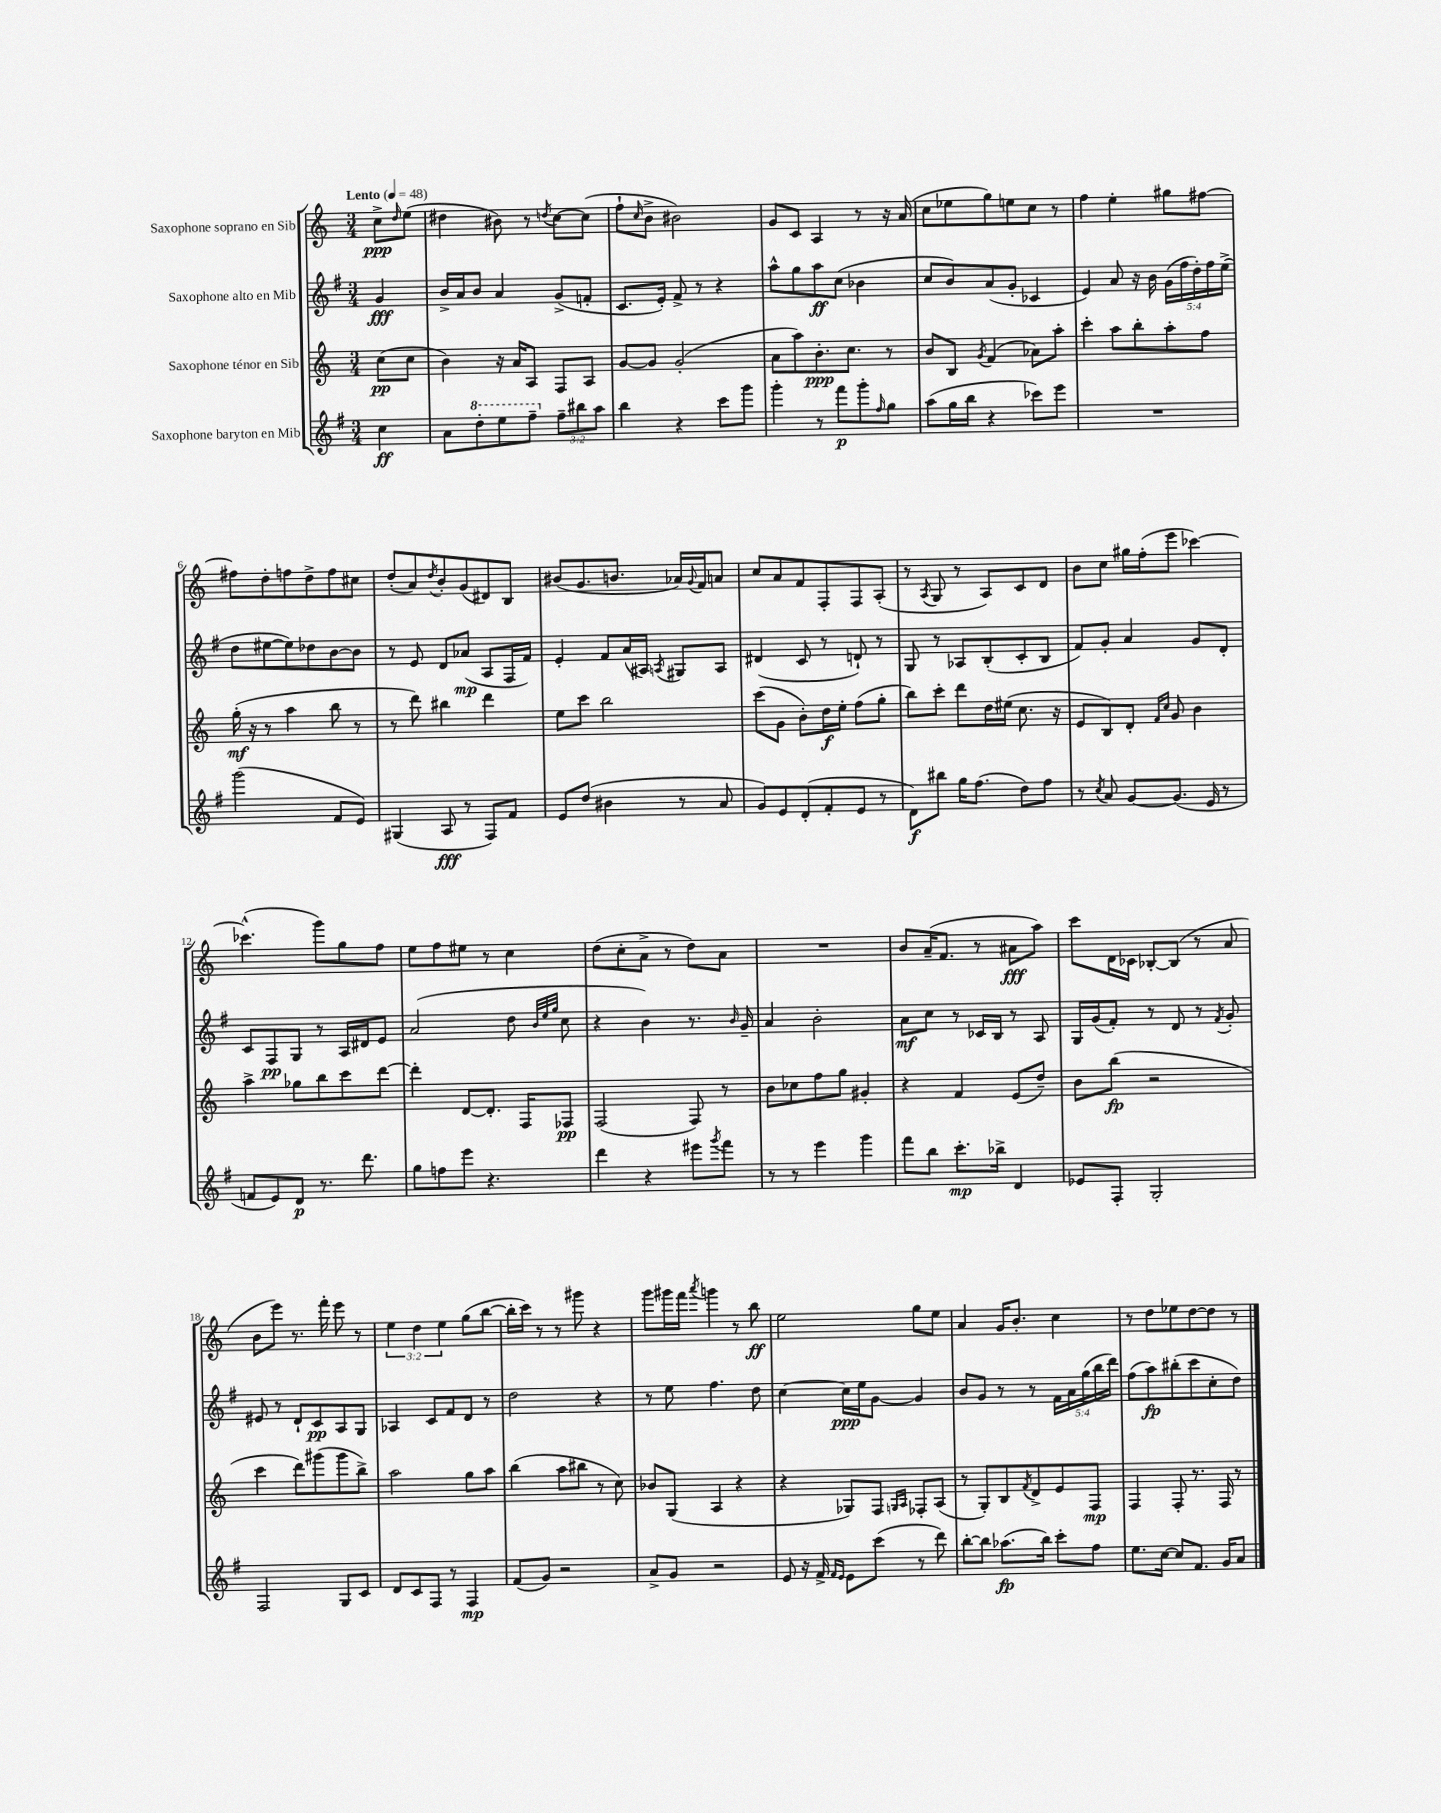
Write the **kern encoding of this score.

**kern	**kern	**kern	**kern
*staff4	*staff3	*staff2	*staff1
*clefG2	*clefG2	*clefG2	*clefG2
*k[f#]	*k[]	*k[f#]	*k[]
*M3/4	*M3/4	*M3/4	*M3/4
*MM48	*MM48	*MM48	*MM48
4cc	(8cc	4g	8cc^
.	.	.	16qqdd
.	8cc	.	(8ee
=	=	=	=
8a	4b)	16b^	4dd#
.	.	16a	.
8ddd'	.	8b	.
8eee	16r	4a	8b#)
.	16a	.	.
8fff#~	8A	.	8r
.	.	.	8qdd
12ff#~	8F	(8g^	[8cc
12bb#	.	.	.
.	8A	8f'	(8cc]
12aa	.	.	.
=	=	=	=
4bb	[8g	8.c	8ff`
.	.	.	16qqcc
.	8g]	.	8b^
.	.	16e')	.
4r	(2g'	8f#^	2b#)
.	.	8r	.
8ccc	.	4r	.
8ggg	.	.	.
=	=	=	=
4ggg'	8a	8aa^^	8g
.	8aa)	8gg	8c
8r	8.b'	8aa	4A
8fff#	.	(8cc	.
.	8.cc	.	.
8ggg'	.	4b-	8r
16qqff#	.	.	.
8gg	8r	.	16r
.	.	.	(16a
=	=	=	=
(8aa	8b	8cc	8cc
16gg	8B	8b)	8ee-
16bb	.	.	.
.	8qg	.	.
4r	(4f	(8a	8gg)
.	.	8g'	8ee
8ccc-)	8a-)	4c-	8cc
8eee	8aa'	.	8r
=	=	=	=
2.r	4ccc'	4e)	4ff
.	8aa	8a	4ee'
.	8bb'	16r	.
.	.	16b	.
.	8aa'	(20g	8gg#
.	.	20ff#	.
.	.	20dd')	.
.	8ff	.	[8ff#
.	.	20ff#	.
.	.	(20ee^	.
=	=	=	=
(2ggg	(16gg'	8dd	8ff#]
.	16r	.	.
.	8r	[8ee#	8dd'
.	4aa	8ee#])	8ff
.	.	8dd-	8dd^
8f#	8bb	[8b	8ff
8e)	8r	8b]	8cc#
=	=	=	=
(4G#	8r	8r	(8dd'
.	8ddd)	8e	8a)
.	.	.	8qdd
8A	4bb#	8d	8b'
8r	.	(8a-	(8g
8F#)	4ddd	8A	8d#)
8f#	.	16F#	8B
.	.	16f#)	.
=	=	=	=
8e	8ee	4e'	(8b#
(8dd	8ccc	.	8.g
4b#	2bb	8f#	.
.	.	.	8.b
.	.	(16a	.
.	.	16A#)	.
.	.	8qA	.
8r	.	8G#	16a-)
.	.	.	8qqg
.	.	.	16f
8a	.	8A	8a
=	=	=	=
8g)	(8ccc	(4d#	8cc
8e	8g	.	8a
(8d'	8b')	8c	8f
8f#'	16dd	8r	8F'
.	16ee'	.	.
8e	(8ff	8d`)	8F
8r	8gg'	8r	(8A'
=	=	=	=
8d)	8bb)	8G	8r
.	.	.	8qA
8bb#	8ccc'	8r	8G
16gg	8ddd	8A-	8r
(8.ff#	.	.	.
.	16dd	(8B'	8A)
.	(16ee#	.	.
8dd)	8.cc	8c'	8c
8ff#	.	8B	8d
.	16r	.	.
=	=	=	=
8r	8e	8f#)	8b
8qcc	.	.	.
8a	8B)	8g'	8cc
[8g	8d'	4a	16gg#
.	.	.	(16ff'
.	16qqf	.	.
.	16qqcc	.	.
(8.g]	8g	.	8eee
.	4b	8g	[4ccc-)
16e	.	.	.
8r	.	8d'	.
=	=	=	=
8f	4aa^	8c	(4.ccc-^^]
8e)	.	8F#	.
8d	8gg-	8G	.
8.r	8bb	8r	8ggg)
.	8ccc	16A	8gg
8.ddd	.	16d#	.
.	[8ddd	8e	8ff
=	=	=	=
8gg	4ddd']	(2a	8ee
8ff	.	.	8ff
8eee	[8d	.	8ee#
4.r	8.d']	.	8r
.	.	8dd	4cc
.	16F	.	.
.	.	32qqb	.
.	.	32qqee	.
.	.	32qqgg	.
.	8F-	8cc	.
=	=	=	=
4ddd	(2F	4r	(8dd
.	.	.	8cc'
4r	.	4b)	8a^
.	.	.	8r
8eee#	8F)	8.r	8dd)
8qggg	.	.	.
8fff#	8r	.	8a
.	.	16qqb	.
.	.	16g~	.
=	=	=	=
8r	8b	4a	2.r
8r	8cc-	.	.
4eee	8ff	2b'	.
.	8gg	.	.
4ggg	4g#'	.	.
=	=	=	=
8fff#	4r	8a	8b
8bb	.	8cc	(16a~
.	.	.	8.f
8.ccc'	4f	8r	.
.	.	16c-	8r
16bb-^	.	16B	.
4d	(8e	8r	8a#
.	8dd~)	8A	8aa)
=	=	=	=
8e-	8b	16G	8ccc
.	.	(16g	.
8F#'	(8bb	8f#')	16d
.	.	.	16c-
2G'	2r	8r	[8B-'
.	.	8d	(8B-]
.	.	8r	8r
.	.	8qf#	.
.	.	8g'	8a
=	=	=	=
2F#	4ccc	8e#	8b
.	.	8r	8eee)
.	8ddd)	8d`	8.r
.	(8ggg#	8c	.
.	.	.	16fff'
8G	8ggg#	8A	8eee
8c	8bb^)	8G	8r
=	=	=	=
8d	2aa	4A-	6ee
8c	.	.	.
.	.	.	6dd
8F#	.	8c	.
.	.	.	6ee
8r	.	8f#	.
4F#	8gg	8d	(8gg
.	8aa	8r	[8bb
=	=	=	=
(8f#	(4bb	2dd	16bb']
.	.	.	16ccc)
8g)	.	.	8r
2r	8aa	.	8r
.	8bb#	.	8ggg#
.	8r	4r	4r
.	8cc)	.	.
=	=	=	=
8a^	8b-	8r	8ggg
8g	(8G	8ee	16ggg#
.	.	.	16fff
.	.	.	8qaaa
2r	4A	4.ff#	4ggg
.	4r	.	8r
.	.	8dd	8bb
=	=	=	=
8e	4r	[4cc	2ee
16r	.	.	.
16f#^	.	.	.
16qqf#	.	.	.
16qqe	.	.	.
8e	8G-)	16cc]	.
.	.	16ee	.
(8ccc	8F	[8g	.
.	16qqG	.	.
.	16qqA	.	.
8r	8F-'	4g]	8gg
8ddd)	(8A	.	8ee
=	=	=	=
[8bb'	8r	8b	4a
8bb]	8G')	8g	.
(8.aa-	8B	8r	16g
.	.	.	8.b'
.	8qf	.	.
.	8d^	8r	.
16bb)	.	.	.
8ccc'	8e	20f#	4cc
.	.	20a	.
.	.	(20gg	.
8ff#	8F	.	.
.	.	20bb	.
.	.	20ddd)	.
=	=	=	=
8.ee	4F	(8ff#	8r
.	.	8aa)	8dd
[16cc	.	.	.
8cc]	8F'	(8bb#'	8ee-
8.f#	8.r	8ccc	[8dd
.	.	8cc'	8dd]
16g	16F	.	.
8a	8r	8dd)	8r
==	==	==	==
*-	*-	*-	*-
